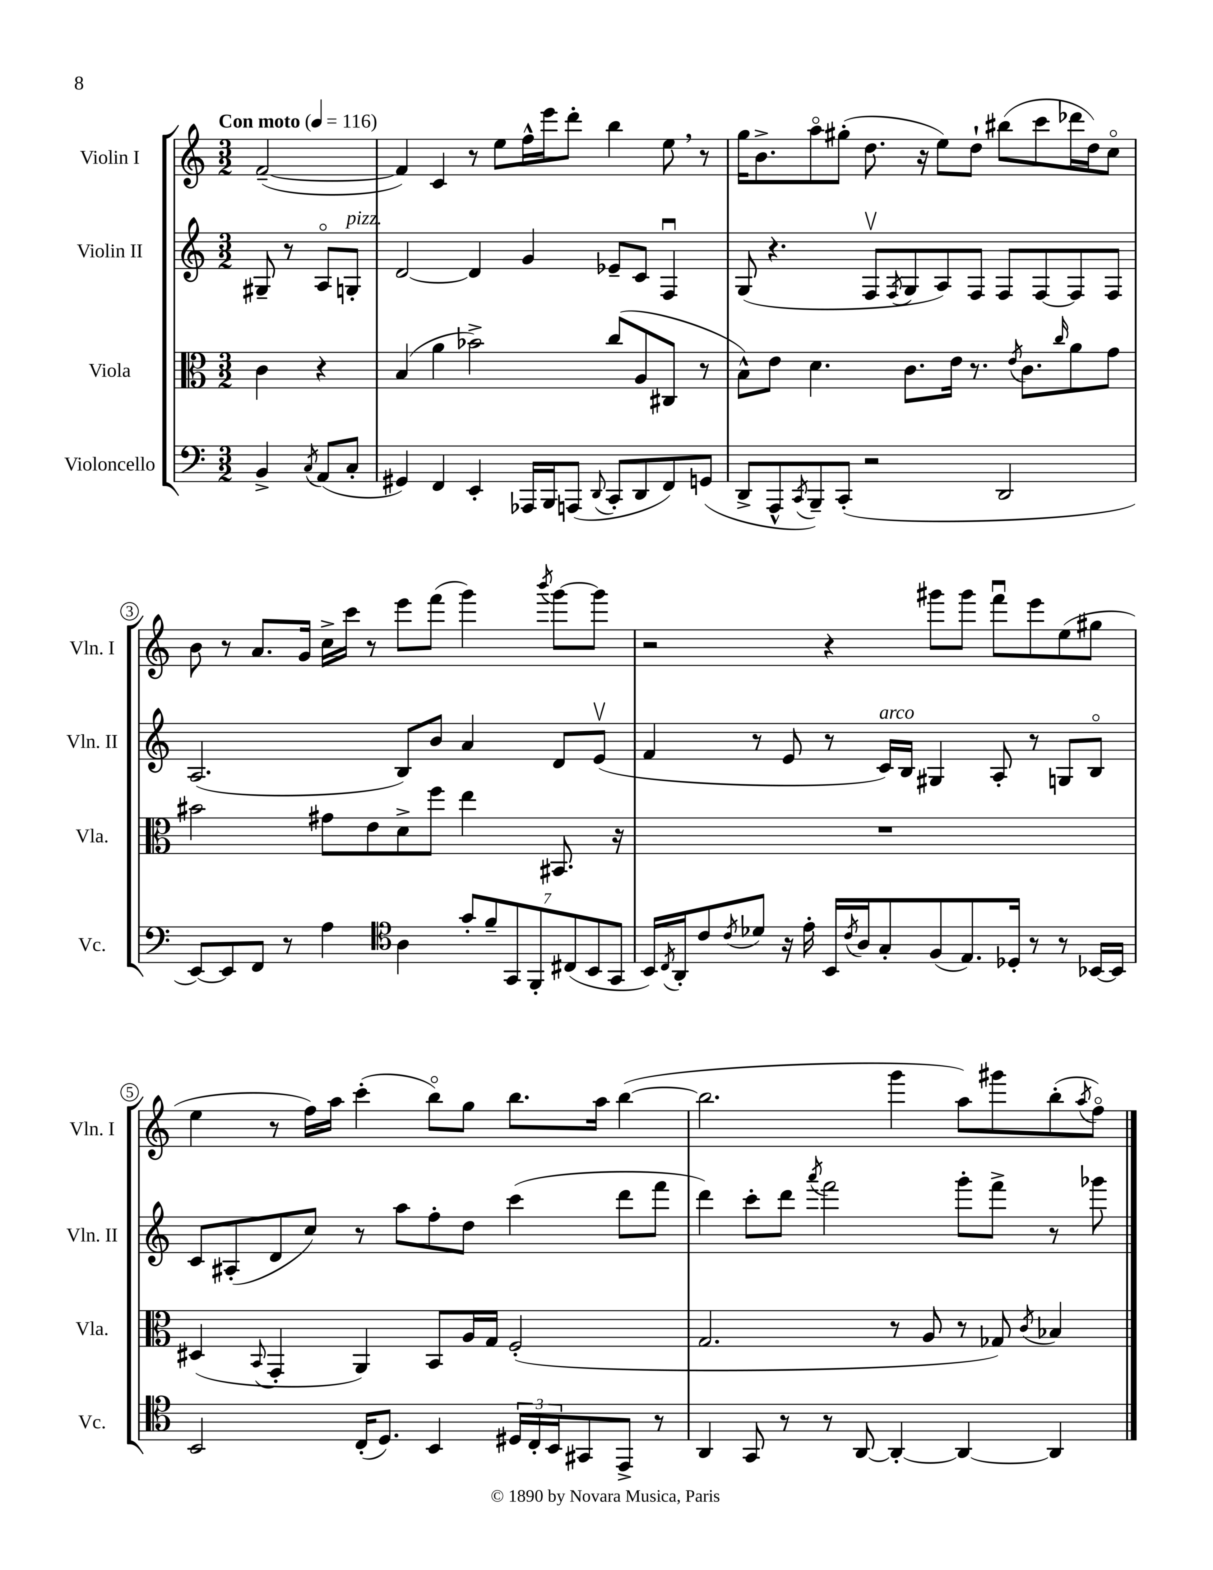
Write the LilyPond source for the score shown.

<<
\new StaffGroup <<
\new Staff = "s0" \with { instrumentName = "Violin I" shortInstrumentName = "Vln. I" } {
    \clef treble \key c \major \numericTimeSignature \time 3/2 \partial 2 \tempo "Con moto" 4 = 116
    f'2~--( |
    f'4) c'4 r8 e''8 f''16-^ e'''16 d'''8-. b''4 e''8 \breathe r8 |
    g''16 b'8.-> a''8\flageolet gis''8-.( d''8. r16 e''8) d''8-! bis''8( c'''8 des'''16 d''16) c''8\flageolet |
    b'8 r8 a'8. g'16 c''16-> c'''16 r8 e'''8 f'''8( g'''4) \acciaccatura { b'''8 } g'''8~ g'''8 |
    r2 r4 gis'''8 gis'''8 f'''8\downbow e'''8 e''8( gis''8 |
    e''4 r8 f''16) a''16 c'''4-.( b''8\flageolet) g''8 b''8. a''16 b''4~( |
    b''2. g'''4 a''8) gis'''8 b''8-.( \acciaccatura { a''8 } f''8\flageolet) \bar "|." |
}
\new Staff = "s1" \with { instrumentName = "Violin II" shortInstrumentName = "Vln. II" } {
    \clef treble \key c \major \numericTimeSignature \time 3/2 \partial 2
    gis8-- r8 a8\flageolet g8-.^\markup { \italic "pizz." } |
    d'2~ d'4 g'4 ees'8-- c'8 f4\downbow |
    g8( r4. f8\upbow \acciaccatura { f8 } g8 a8) f8 f8 f8~ f8 f8 |
    a2.( b8) b'8 a'4 d'8 e'8\upbow( |
    f'4 r8 e'8 r8 c'16^\markup { \italic "arco" }) b16 gis4 a8-. r8 g8 b8\flageolet |
    c'8 ais8-.( d'8 c''8) r8 a''8 f''8-. d''8 c'''4( d'''8 f'''8 |
    d'''4) c'''8-. d'''8 \acciaccatura { a'''8 } f'''2 g'''8-. f'''8-> r8 ges'''8 \bar "|." |
}
\new Staff = "s2" \with { instrumentName = "Viola" shortInstrumentName = "Vla." } {
    \clef alto \key c \major \numericTimeSignature \time 3/2 \partial 2
    c'4 r4 |
    b4( a'4 bes'2->) c''8( a8 cis8 r8 |
    b8-^) e'8 d'4. c'8. e'16 r8. \acciaccatura { e'8 } c'8. \grace { c''16 } a'8 g'8 |
    bis'2 gis'8 e'8 d'8-> f''8 e''4 bis,8. r16 |
    R1. |
    dis4( \appoggiatura { b,8 } g,4-. a,4) b,8 a16 g16 f2-.( |
    g2. r8 a8 r8 ges8) \acciaccatura { c'8 } bes4 \bar "|." |
}
\new Staff = "s3" \with { instrumentName = "Violoncello" shortInstrumentName = "Vc." } {
    \clef bass \key c \major \numericTimeSignature \time 3/2 \partial 2
    b,4-> \acciaccatura { c8 } a,8( c8-. |
    gis,4) f,4 e,4-. aes,,16 b,,16 a,,8( \appoggiatura { d,8 } c,8-. d,8 f,8) g,8( |
    d,8-> a,,8-^ \acciaccatura { c,8 } b,,8--) c,8-.( r2 d,2 |
    e,8~) e,8 f,8 r8 a4 \clef tenor a4 \tuplet 7/4 { g'8-. f'8-- g,8 f,8-. cis8( b,8 g,8 } |
    b,16) \acciaccatura { c8 } a,16-. c'8 \acciaccatura { c'8 } des'8 r16 e'16-. b,16 \acciaccatura { c'8 } a16 g8-. f8( e8.) des16-. r8 r8 bes,16~ bes,16 |
    b,2 c16-.( d8.) b,4 \tuplet 3/2 { dis16 c16-. b,16 } gis,8 e,8-> r8 |
    a,4 g,8 r8 r8 a,8~ a,4~-. a,4~ a,4 \bar "|." |
}
>>
>>
\layout { \context { \Score \override BarNumber.stencil = #(make-stencil-circler 0.1 0.3 ly:text-interface::print) } }
